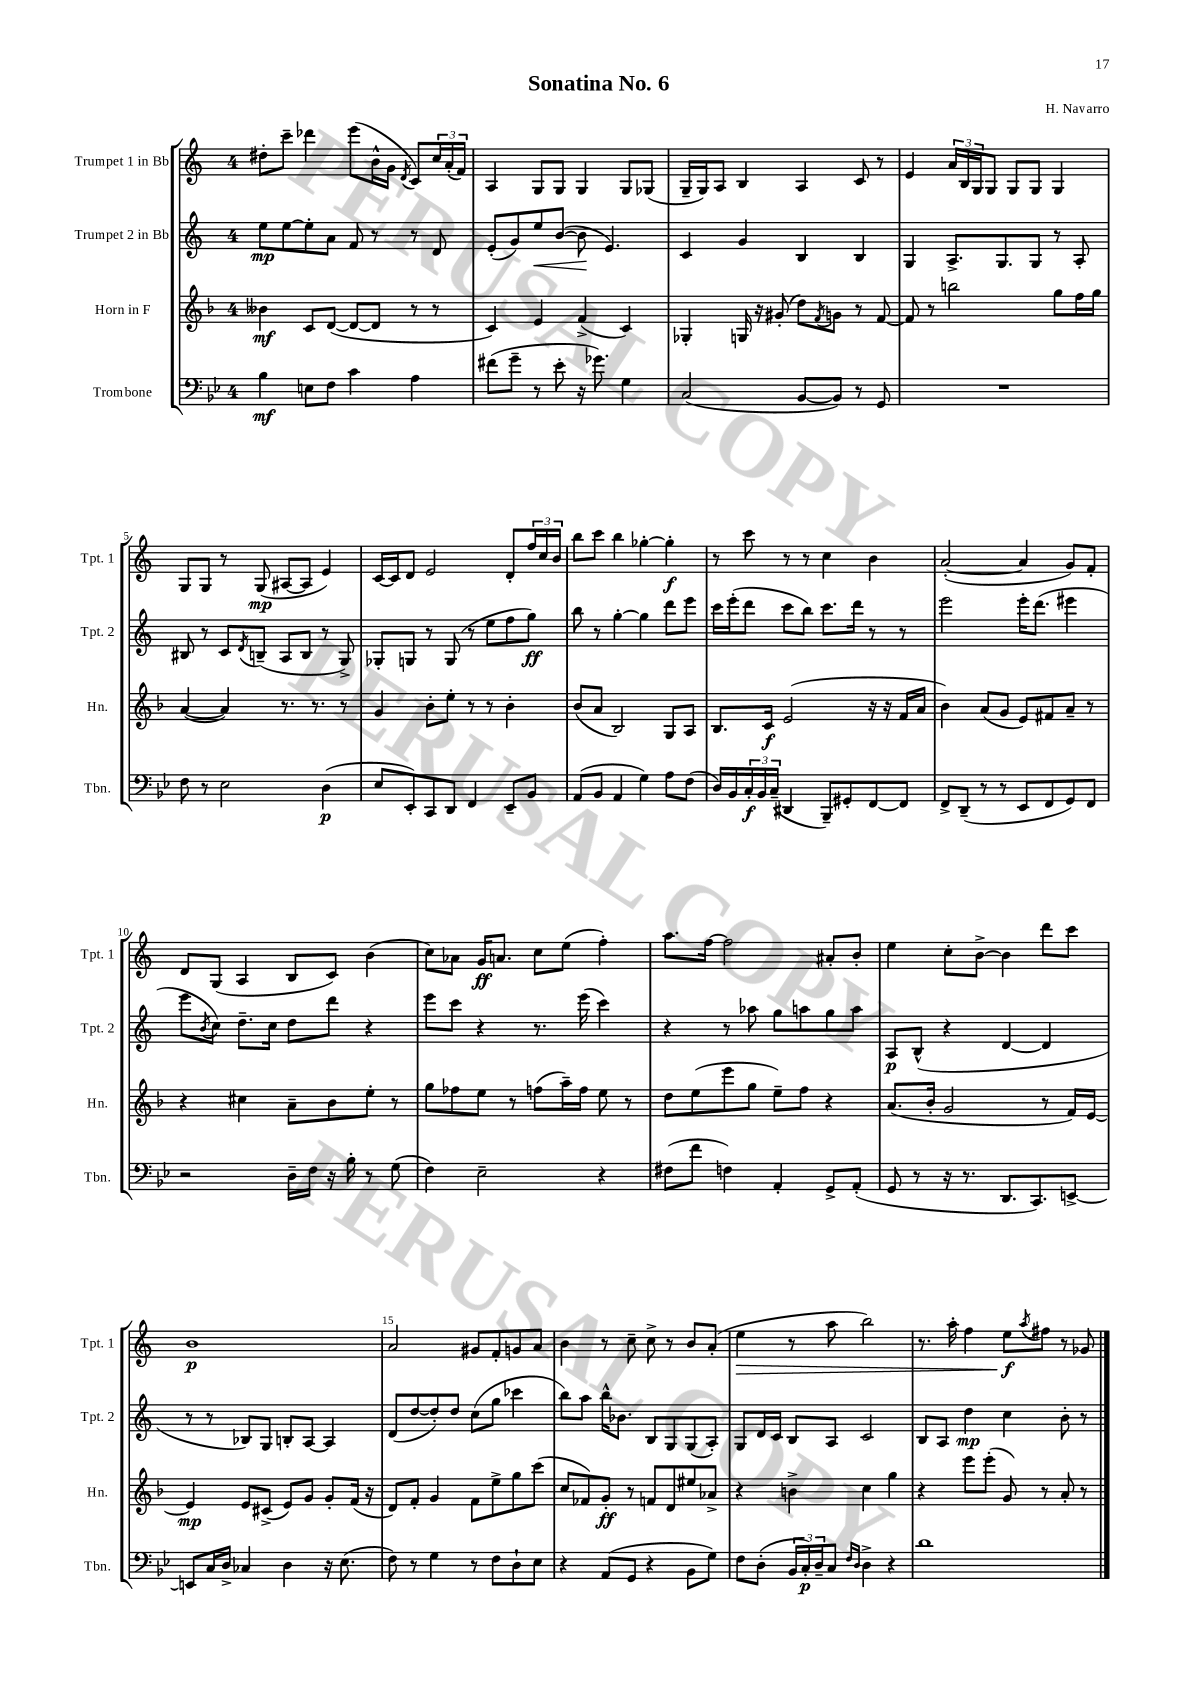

**kern	**kern	**kern	**kern
*staff4	*staff3	*staff2	*staff1
*clefF4	*clefG2	*clefG2	*clefG2
*k[b-e-]	*k[b-]	*k[]	*k[]
*M4/4	*M4/4	*M4/4	*M4/4
4B-	4b--	8ee	8dd#'
.	.	[8ee	8ccc~
8E	8c	8ee']	4ddd-
8F	([8d	8a	.
4c	8d_	8f	(8eee
.	8d]	8r	16b^^
.	.	.	16g
.	.	.	8qd
4A	8r	8r	8c)
.	8r	8d	24cc
.	.	.	(24a'
.	.	.	24f)
=	=	=	=
(8f#	4c)	(8e'	4A
8g~	.	8g)	.
8r	4e	8ee	8G
8e-'	.	([8b	8G
16r	(4f^	8b]	4G
8.g-)	.	.	.
.	.	4.e)	.
4G	4c)	.	8G
.	.	.	(8G-
=	=	=	=
(2C	4G-'	4c	16G~
.	.	.	16G)
.	.	.	8A
.	16G	4g	4B
.	16r	.	.
.	(8g#'	.	.
[8BB-	8dd)	4B	4A
.	8qf	.	.
8BB-])	8g	.	.
8r	8r	4B	8c
8GG	[8f	.	8r
=	=	=	=
1r	8f]	4G	4e
.	8r	.	.
.	2bb	8.A^	24a
.	.	.	24B
.	.	.	24G
.	.	.	8G
.	.	8.G	.
.	.	.	8G
.	.	8G	8G
.	8gg	8r	4G
.	16ff	8A'	.
.	16gg	.	.
=	=	=	=
8F	([4a	8B#	8G
8r	.	8r	8G
2E-	4a])	8c	8r
.	.	8qd	.
.	.	(8B~	(8G
.	8.r	8A	[8A#
.	.	8B	8A#]
.	8.r	.	.
(4D	.	8r	4e)
.	8r	8G^)	.
=	=	=	=
8E-	4g	8G-'	[16c
.	.	.	16c]
8EE-')	.	8G	8d
8CC	8b-'	8r	2e
8DD	8ee'	(8G	.
4FF	8r	8r	.
.	8r	8ee	.
8EE-~	4b-'	8ff	8d'
8BB-	.	8gg)	24ff
.	.	.	24cc
.	.	.	24b
=	=	=	=
(8AA	(8b-	8bb	8bb
8BB-	8a	8r	8ccc
4AA	2B-)	[4gg'	4bb
4G)	.	4gg]	[4gg-'
8A	8G	8ddd	4gg-']
(8F	8A	8eee	.
=	=	=	=
16D)	8.B-	16ccc	8r
16BB-	.	(16eee'	.
24C'	.	8ddd	8ccc
24BB-	.	.	.
.	16c	.	.
(24C~	.	.	.
4DD#	(2e	8ccc	8r
.	.	8bb)	8r
8BBB-~)	.	8.ccc	4cc
8GG#'	.	.	.
.	.	16ddd	.
[8FF	16r	8r	4b
.	16r	.	.
8FF]	16f	8r	.
.	16a	.	.
=	=	=	=
8FF^	4b-)	2eee	([2a'
(8DD~	.	.	.
8r	(8a	.	.
8r	8g	.	.
8EE-	8e)	16eee'	4a]
.	.	(8.ddd	.
8FF	8f#	.	.
8GG)	8a~	4eee#	8g)
8FF	8r	.	8f'
=	=	=	=
2r	4r	8eee	8d
.	.	8qb	.
.	.	8cc)	(8G
.	4cc#	8.dd~	4A
.	.	16cc	.
16D~	8a~	8dd	8B
16F	.	.	.
16r	8b-	8ddd	8c)
16B-'	.	.	.
8r	8ee'	4r	(4b
(8G	8r	.	.
=	=	=	=
4F)	8gg	8eee	8cc)
.	8ff-	8ccc	8a-
2E-~	8ee	4r	16g
.	.	.	8.a
.	8r	.	.
.	(8ff	8.r	8cc
.	16aa~)	.	(8ee
.	16ff	(16eee	.
4r	8ee	4ccc)	4ff')
.	8r	.	.
=	=	=	=
(8F#	8dd	4r	8.aa
8f	(8ee	.	.
.	.	.	[16ff
4F)	8eee	8r	2ff]
.	8gg	8aa-	.
4AA'	8ee~)	8gg	.
.	8ff	8aa	.
8GG^	4r	8gg	8a#'
(8AA'	.	8aa	8b'
=	=	=	=
8GG	(8.a	8A	4ee
8r	.	(8B^^	.
.	16b-'	.	.
16r	2g	4r	8cc'
8.r	.	.	.
.	.	.	[8b^
8.DD	.	[4d	4b]
8.CC)	.	.	.
.	8r	4d]	8ddd
[8EE^	16f)	.	8ccc
.	[16e	.	.
=	=	=	=
8EE]	4e]	8r	1b
16C	.	8r	.
16D^	.	.	.
4C-	8e	8B-)	.
.	(8c#^	8G	.
4D	8e)	8B'	.
.	8g	[8A	.
16r	8g'	4A]	.
(8.E-	.	.	.
.	(16f	.	.
.	16r	.	.
=	=	=	=
8F)	8d)	(8d	2a
8r	8f'	[8dd	.
4G	4g	8dd'])	.
.	.	8dd	.
8r	8f	(8cc	8g#
8F	8ee^	8gg	8f'
8D`	8gg	4ccc-	8g
8E-	(8ccc	.	8a
=	=	=	=
4r	8cc	8bb)	4b
.	8f-)	8aa	.
(8AA	8g'	16bb^^	8r
.	.	8.b-	.
8GG	8r	.	8cc~
4r	8f	8B	8cc^
.	8d	8G	8r
8BB-	8ee#	(8G	8b
8G)	8a-^	8A')	(8a'
=	=	=	=
8F	4r	8G	4ee
(8D'	.	16d	.
.	.	16c	.
24BB-	4b^	8B	8r
24C')	.	.	.
24D~	.	.	.
8C	.	8A	8aa
16qqF	.	.	.
16qqD	.	.	.
4D^	4cc	2c	2bb)
4r	4gg	.	.
=	=	=	=
1d	4r	8B	8.r
.	.	8A	.
.	.	.	16aa'
.	8eee	4dd	4ff
.	(8eee'	.	.
.	8g)	4cc	8ee
.	.	.	8qaa
.	8r	.	8ff#
.	8a'	8b'	8r
.	8r	8r	8g-
==	==	==	==
*-	*-	*-	*-
